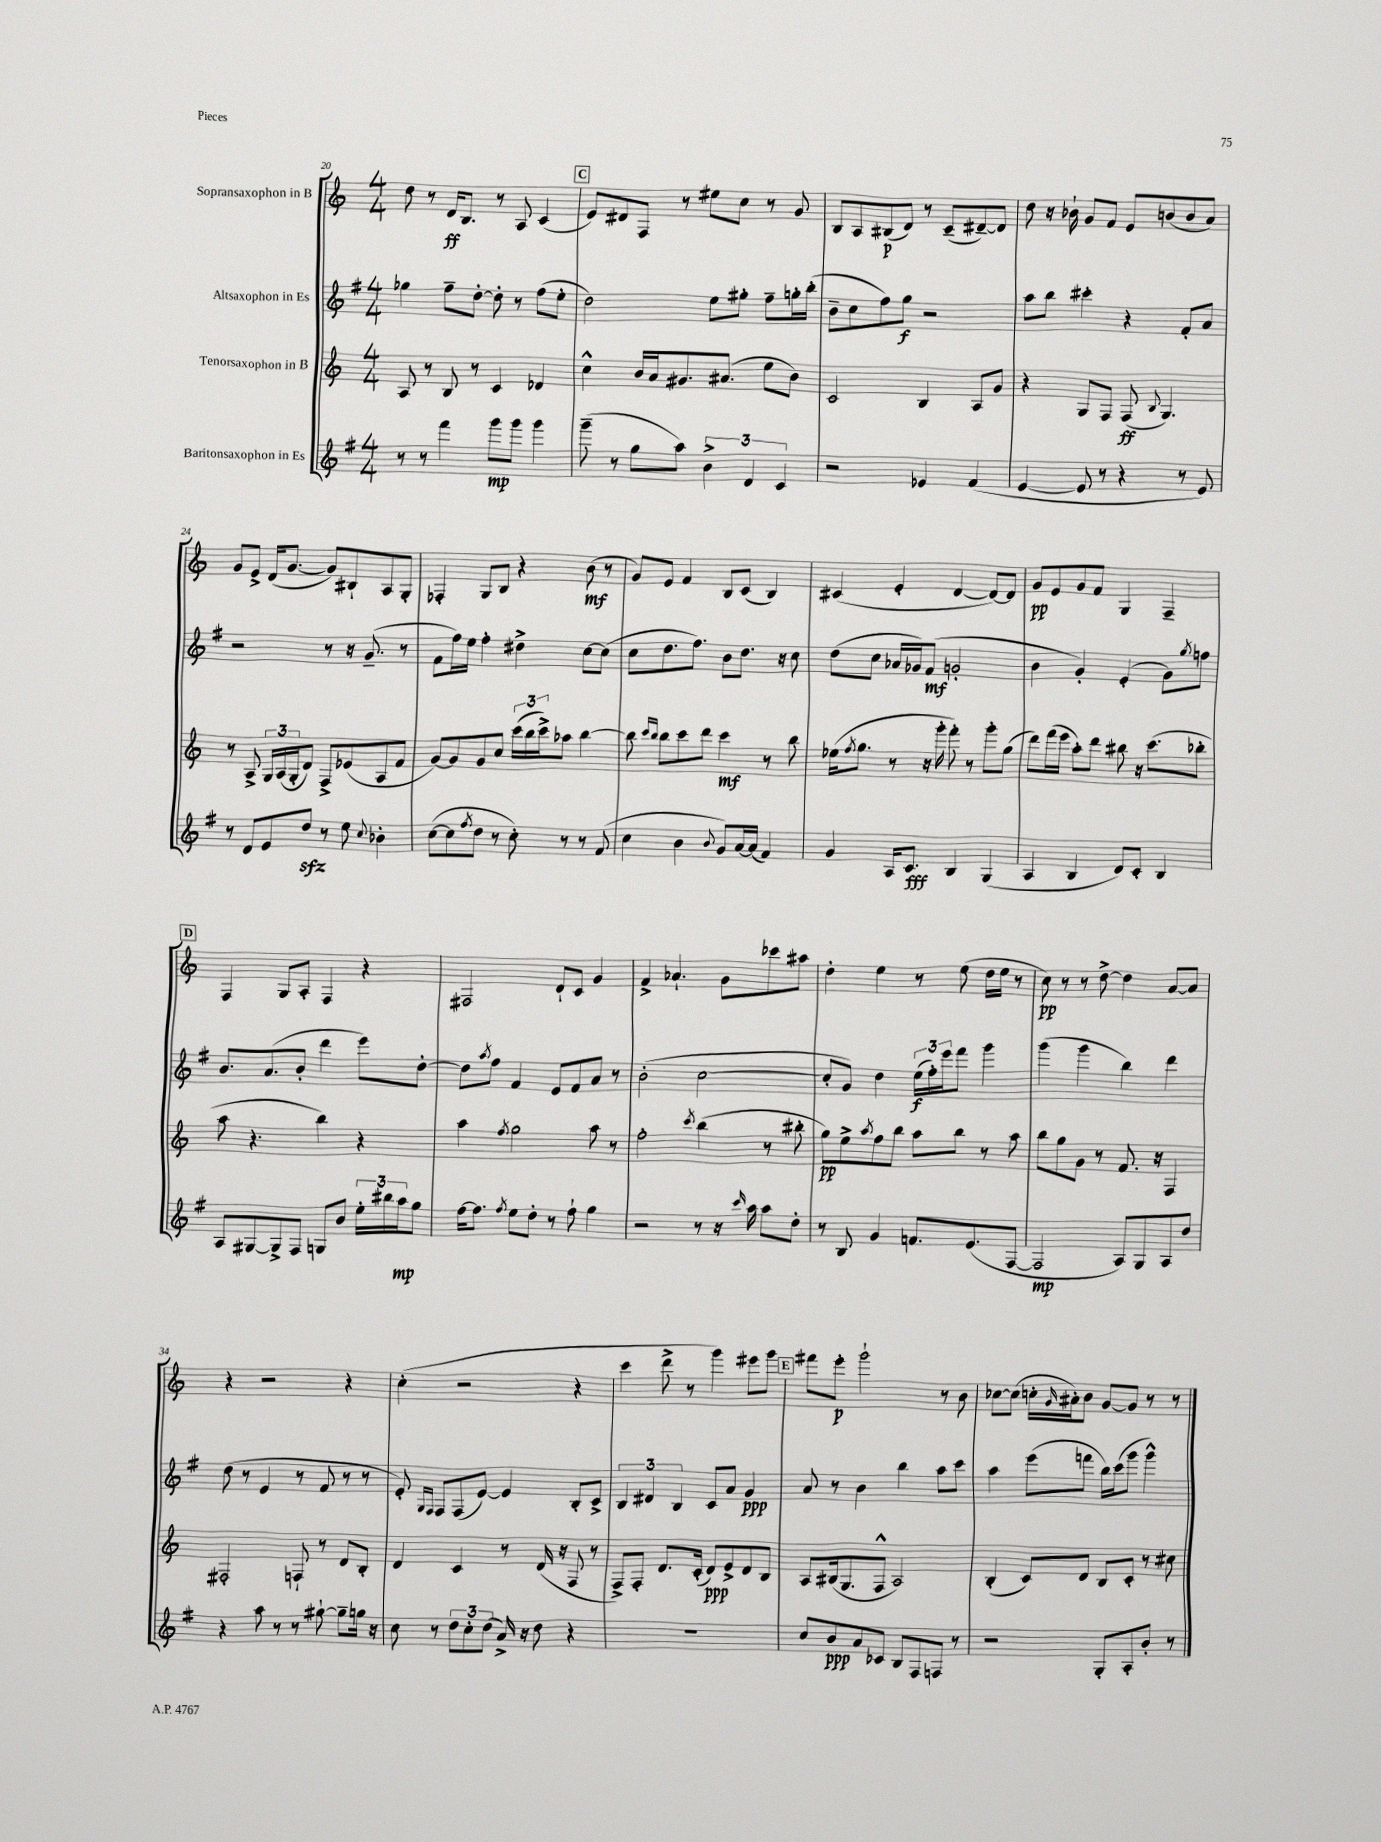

**kern	**kern	**kern	**kern
*staff4	*staff3	*staff2	*staff1
*clefG2	*clefG2	*clefG2	*clefG2
*k[f#]	*k[]	*k[f#]	*k[]
*M4/4	*M4/4	*M4/4	*M4/4
8r	8A	4gg-	8dd
8r	8r	.	8r
4fff#	8B	8ff#~	16d
.	.	.	8.B
.	8r	[8dd'	.
8ggg	4c	8dd']	8r
8ggg	.	8r	8A
4ggg	4d-	(8ff#	(4c
.	.	8ee'	.
=	=	=	=
(8ggg~	4cc^^	2dd)	8e)
8r	.	.	8d#
8gg	16b	.	8F
.	16a	.	.
8aa)	8.g#	.	8r
6b^	.	8ee	8ee#
.	(8.a#	.	.
.	.	8gg#'	8cc
6d	.	.	.
.	8ee	8ff#~	8r
6c	.	.	.
.	8b)	16gg'	8g
.	.	(16bb'	.
=	=	=	=
2r	2c	8b~	8B
.	.	8cc	8A
.	.	8ff#)	(8B#
.	.	8gg	8d)
4e-	4B	2r	8r
.	.	.	(8c~
(4f#	8A	.	[8d#~)
.	8g	.	8d#]
=	=	=	=
[4e	4r	8aa	8dd
.	.	8bb	16r
.	.	.	16b-`
8e]	8G	4ccc#'	8g
8r	8F	.	8f
4r	(8F	4r	8e
.	8qqB	.	.
.	4.G)	.	(8b
8r	.	8f#'	8b
8e)	.	8a	8a)
=	=	=	=
8r	8r	2r	8g
8d	8A^	.	8e^
8e	24G	.	(16d
.	(24A	.	.
.	.	.	[8.g
.	24G'	.	.
8dd	8d)	.	.
8r	8F^	8r	8g])
8ee	(8e-	16r	8B#`
.	.	(8.g~	.
8qqcc	.	.	.
4b-'	8A	.	8A
.	8f	8r	8G'
=	=	=	=
([8cc	[8g)	8f#	4F-'
8cc]	8g]	16ff#)	.
.	.	16ee	.
8qff#	.	.	.
8dd	8g	4ff#'	8G
8r	8cc	.	8B
8cc')	(24ccc	4dd#^	4r
.	24bb	.	.
.	24ccc^)	.	.
8r	8aa-	.	.
8r	[4bb	[8cc	(8b
(8f#	.	(8cc]	8r
=	=	=	=
4cc	8bb]	8cc	8g)
.	16qqccc	.	.
.	16qqbb	.	.
.	8bb	8.dd	8e
4b	8ccc	.	4f
.	.	8.ff#)	.
.	8ddd	.	.
8qqb	.	.	.
8g)	4ccc	8b	8B
[16a	.	8.dd	(8c
(16a]	.	.	.
4f#)	8r	.	4B)
.	.	16r	.
.	8bb	8cc	.
=	=	=	=
4g	(16ee-	(8dd	(4c#
.	8qff	.	.
.	8.gg	.	.
.	.	8cc	.
16A	8r	16a-	4e'
8.c	.	16g-)	.
.	16r	(8f#	.
.	16ggg'	.	.
4B	8fff')	2g'	[4d
.	8r	.	.
(4G	8ggg'	.	8d_)
.	(8gg	.	8d]
=	=	=	=
4A	8ddd)	4b	8g
.	(16fff	.	8e
.	16eee	.	.
4B	8aa')	4g')	8g
.	8ddd	.	8f
8d)	8bb#	(4e'	4G
8c'	16r	.	.
.	(8.ccc	.	.
4B	.	8g)	4F~
.	.	8qgg	.
.	8bb-'	8ff	.
=	=	=	=
8A	8aa	8.b	4F
[8G#	4.r	.	.
.	.	(8.a	.
8G#^]	.	.	8G
8F#	.	8b'	8A'
8G	4bb)	4ddd	4F
8b	.	.	.
24ee'	4r	8eee)	4r
24bb#	.	.	.
24aa	.	.	.
8gg	.	[8dd'	.
=	=	=	=
[16ff#	4aa	8dd]	2F#
8.ff#]	.	.	.
.	.	8qaa	.
.	.	8ff#	.
8qff#	8qff	.	.
8ee	2gg	4f#	.
8dd'	.	.	.
8r	.	8e	8d`
8ff#`	.	8f#	8c
4gg	8aa	8a	4g
.	8r	8r	.
=	=	=	=
2r	2ff'	(2b'	4f^
.	.	.	4.a-`
.	8qccc	.	.
8r	(4bb	[2cc	.
16r	.	.	8g
16qqccc	.	.	.
16aa	.	.	.
8aa	8r	.	8ccc-
8dd'	8bb#'	.	8aa#
=	=	=	=
8r	8gg)	8cc']	4dd'
8B	8ee^	8g)	.
.	8qaa	.	.
4g	8ff	4dd	4ee
.	8bb	.	.
8.f	8aa	(24ee	8r
.	.	24ff#')	.
.	.	24eee	.
.	8bb	8fff#	(8ee
(8.e	.	.	.
.	8r	4ggg	16dd
.	.	.	16ee
[8F#	8aa	.	8r
=	=	=	=
2F#]	8bb	(4ggg	8cc)
.	8gg	.	8r
.	8g	4ggg	8r
.	8r	.	[8dd^
8A)	8.f	4bb)	4dd]
8G	.	.	.
.	16r	.	.
8A	4F	4ddd	[8a
8dd	.	.	8a]
=	=	=	=
4r	2F#'	(8dd	4r
.	.	8r	.
8aa	.	4e	2r
8r	.	.	.
8r	8F`	8r	.
[8gg#`	8r	8f#	.
8gg#~]	8d	8r	4r
16gg	8B'	8r	.
16r	.	.	.
=	=	=	=
8cc	4d	8e')	(4cc'
.	.	16qqG	.
.	.	16qqF#	.
8r	.	8F#	.
12dd	4c	(8F#	2r
12cc'	.	.	.
.	.	[8e)	.
(12dd	.	.	.
16a^)	8r	4e]	.
16r	.	.	.
8dd	(16d	.	.
.	16r	.	.
4r	8F	8B'	4r
.	8r	8c^	.
=	=	=	=
1r	8F^)	6B	4ccc
.	8F'	.	.
.	.	6d#	.
.	8.d	.	8ddd^
.	.	6B	.
.	.	.	8r
.	(16c'	.	.
.	8d)	8c	4ggg)
.	8e^	8a	.
.	8d	4g	8eee#
.	8B	.	8ggg
=	=	=	=
8cc	8A	8a	8fff#
8b	(16B#	8r	8eee'
.	8.G	.	.
8a	.	4b	2ggg`
8c-	8F^^	.	.
8B	2A)	4bb	.
8F#	.	.	.
8F	.	8aa	8r
8r	.	8ccc	8b
=	=	=	=
2r	(4B'	4aa	[8cc-
.	.	.	(8cc-]
.	8c)	(8eee	16cc'
.	.	.	16qqg
.	.	.	16a#')
.	8d	8fff	8b
8G'	8B	16bb)	[8g
.	.	(16ccc	.
8A'	8c'	8ggg	8g]
8b'	8r	4ggg^^)	8r
8r	8cc#	.	8r
==	==	==	==
*-	*-	*-	*-
